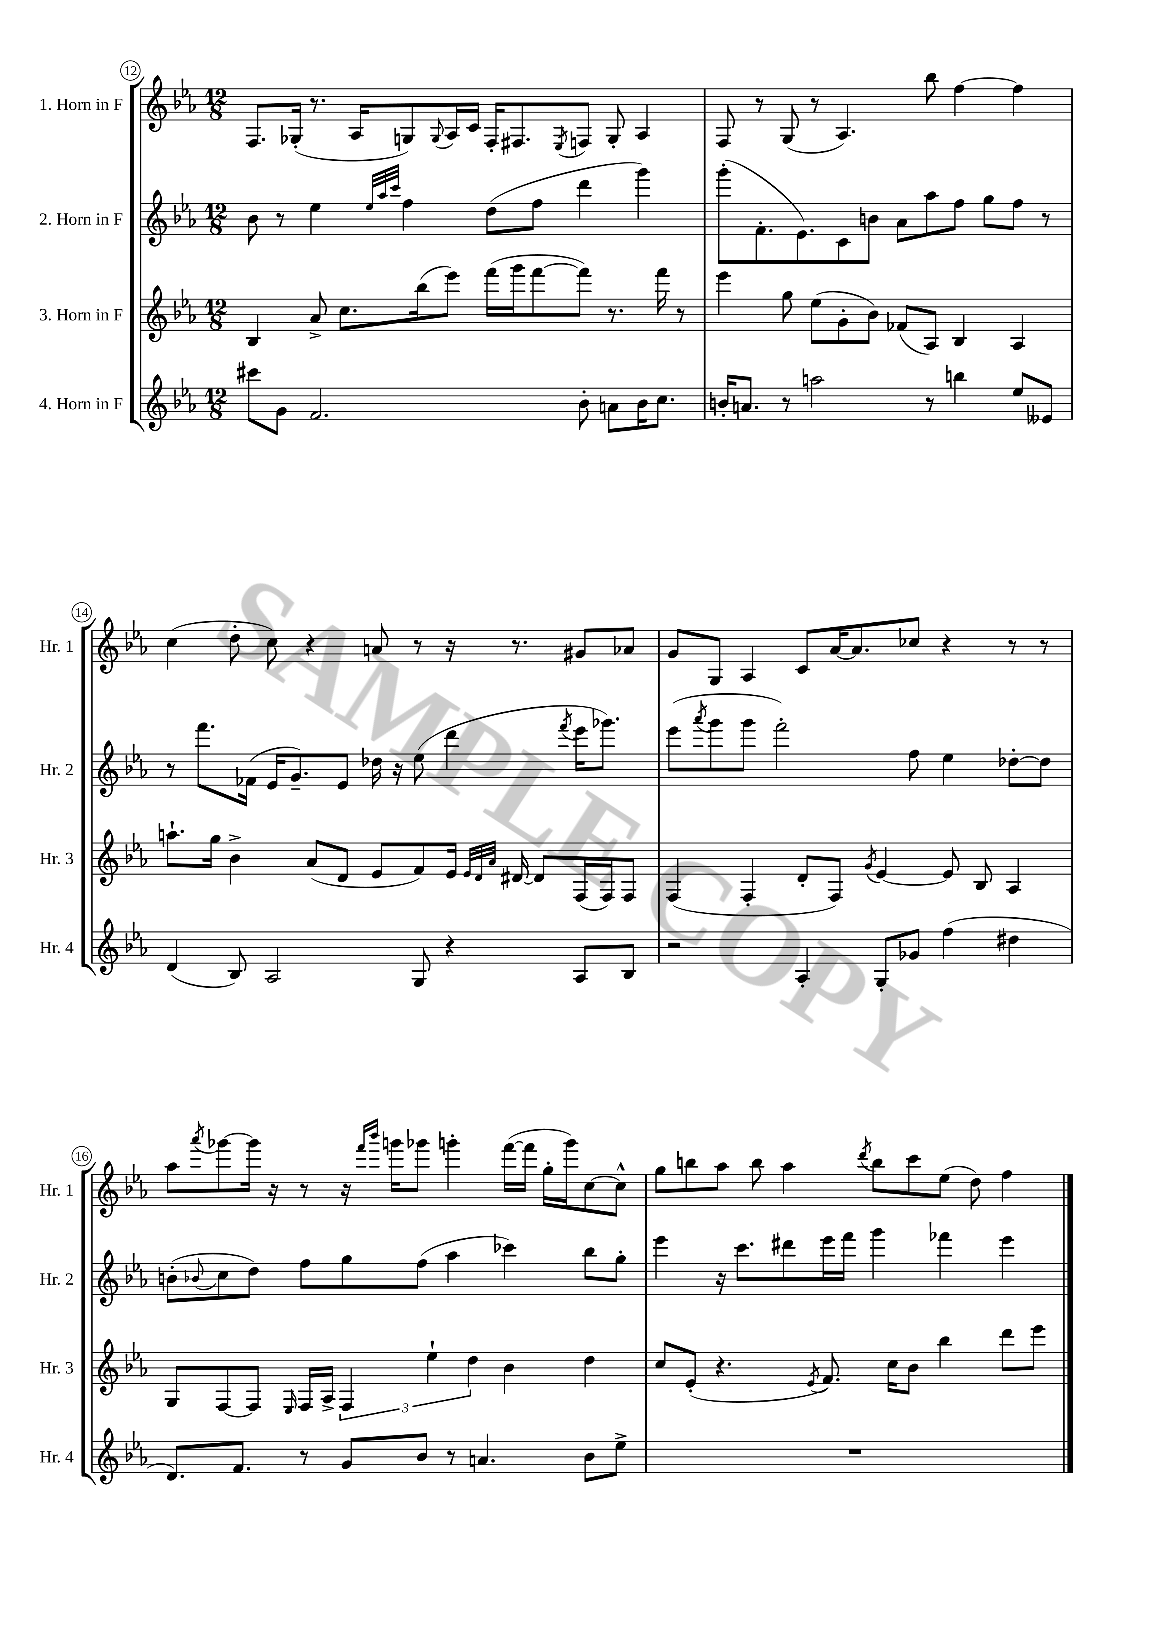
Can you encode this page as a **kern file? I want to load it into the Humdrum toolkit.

**kern	**kern	**kern	**kern
*staff4	*staff3	*staff2	*staff1
*clefG2	*clefG2	*clefG2	*clefG2
*k[b-e-a-]	*k[b-e-a-]	*k[b-e-a-]	*k[b-e-a-]
*M12/8	*M12/8	*M12/8	*M12/8
8ccc#	4B-	8b-	8.F
8g	.	8r	.
.	.	.	(16G-'
2.f	8a-^	4ee-	8.r
.	8.cc	.	.
.	.	.	16A-
.	.	32qqee-	.
.	.	32qqaa-	.
.	.	32qqccc	.
.	.	4ff	8G)
.	(16bb-	.	.
.	.	.	8qqG
.	8eee-)	.	16A-
.	.	.	16c
.	(16fff	(8dd	16F'
.	16ggg	.	8.F#
.	[8fff	8ff	.
.	.	.	8qE-
8b-'	8fff])	4ddd	8F
8a	8.r	.	8G'
16b-	.	4ggg)	4A-
8.cc	16fff	.	.
.	8r	.	.
=	=	=	=
16b'	4eee-	(8ggg'	8F
8.a	.	.	.
.	.	8.f'	8r
8r	8gg	.	(8G
.	.	8.e-)	.
2aa	(8ee-	.	8r
.	8g'	8c	4.A-)
.	8b-)	8b	.
.	(8f-	8a-	.
8r	8A-)	8aa-	8bb-
4bb	4B-	8ff	[4ff
.	.	8gg	.
8ee-	4A-	8ff	4ff]
8e--	.	8r	.
=	=	=	=
(4d	8.aa`	8r	(4cc
.	.	8.fff	.
.	16gg	.	.
8B-)	4b-^	.	8dd'
.	.	(16f-	.
2A-	.	16e-	8cc)
.	.	8.g~)	.
.	(8a-	.	4r
.	8d	8e-	.
.	8e-	16dd-	8a
.	.	16r	.
8G	8f)	(8ee-	8r
4r	16e-	4ddd	16r
.	32qqe-	.	.
.	32qqd	.	.
.	32qqa-	.	.
.	[16d#	.	8.r
.	8d#]	.	.
.	.	8qfff	.
8A-	(16F	16eee-	8g#
.	16F)	8.ggg-)	.
8B-	8F	.	8a-
=	=	=	=
2r	(4F	(8eee-	8g
.	.	8qaaa-	.
.	.	8ggg	8G
.	4F'	8ggg	4A-
.	.	2fff')	.
4A-'	8d'	.	8c
.	8F)	.	[16a-
.	.	.	8.a-]
.	8qg	.	.
8G'	[4e-	.	.
8g-	.	8ff	8cc-
(4ff	8e-]	4ee-	4r
.	8B-	.	.
4dd#	4A-	[8dd-'	8r
.	.	8dd-]	8r
=	=	=	=
8.d)	8G	(8b'	8aa-
.	.	8qqb-	8qaaa-
.	[8F	8cc	[8ggg-
8.f	.	.	.
.	8F]	8dd)	16ggg-]
.	.	.	16r
.	16qqE-	.	.
8r	16F	8ff	8r
.	16A-^	.	.
8g	6F	8gg	16r
.	.	.	16qqfff
.	.	.	16qqbbb-
.	.	.	16ggg
8b-	.	(8ff	8ggg-
.	6ee-`	.	.
8r	.	4aa-	4ggg'
.	6dd	.	.
4.a	.	.	.
.	4b-	4ccc-)	([16fff
.	.	.	16fff]
.	.	.	16gg'
.	.	.	16ggg)
8b-	4dd	8bb-	[8cc
8ee-^	.	8gg'	8cc^^]
=	=	=	=
1.r	8cc	4eee-	8gg
.	(8e-'	.	8bb
.	4.r	16r	8aa-
.	.	8.ccc	.
.	.	.	8bb
.	.	8ddd#	4aa-
.	8qe-	.	.
.	8.f)	16eee-	.
.	.	16fff	.
.	.	.	8qddd
.	.	4ggg	8bb
.	16cc	.	.
.	8b-	.	8ccc
.	4bb-	4fff-	(8ee-
.	.	.	8dd)
.	8ddd	4eee-	4ff
.	8eee-	.	.
==	==	==	==
*-	*-	*-	*-
